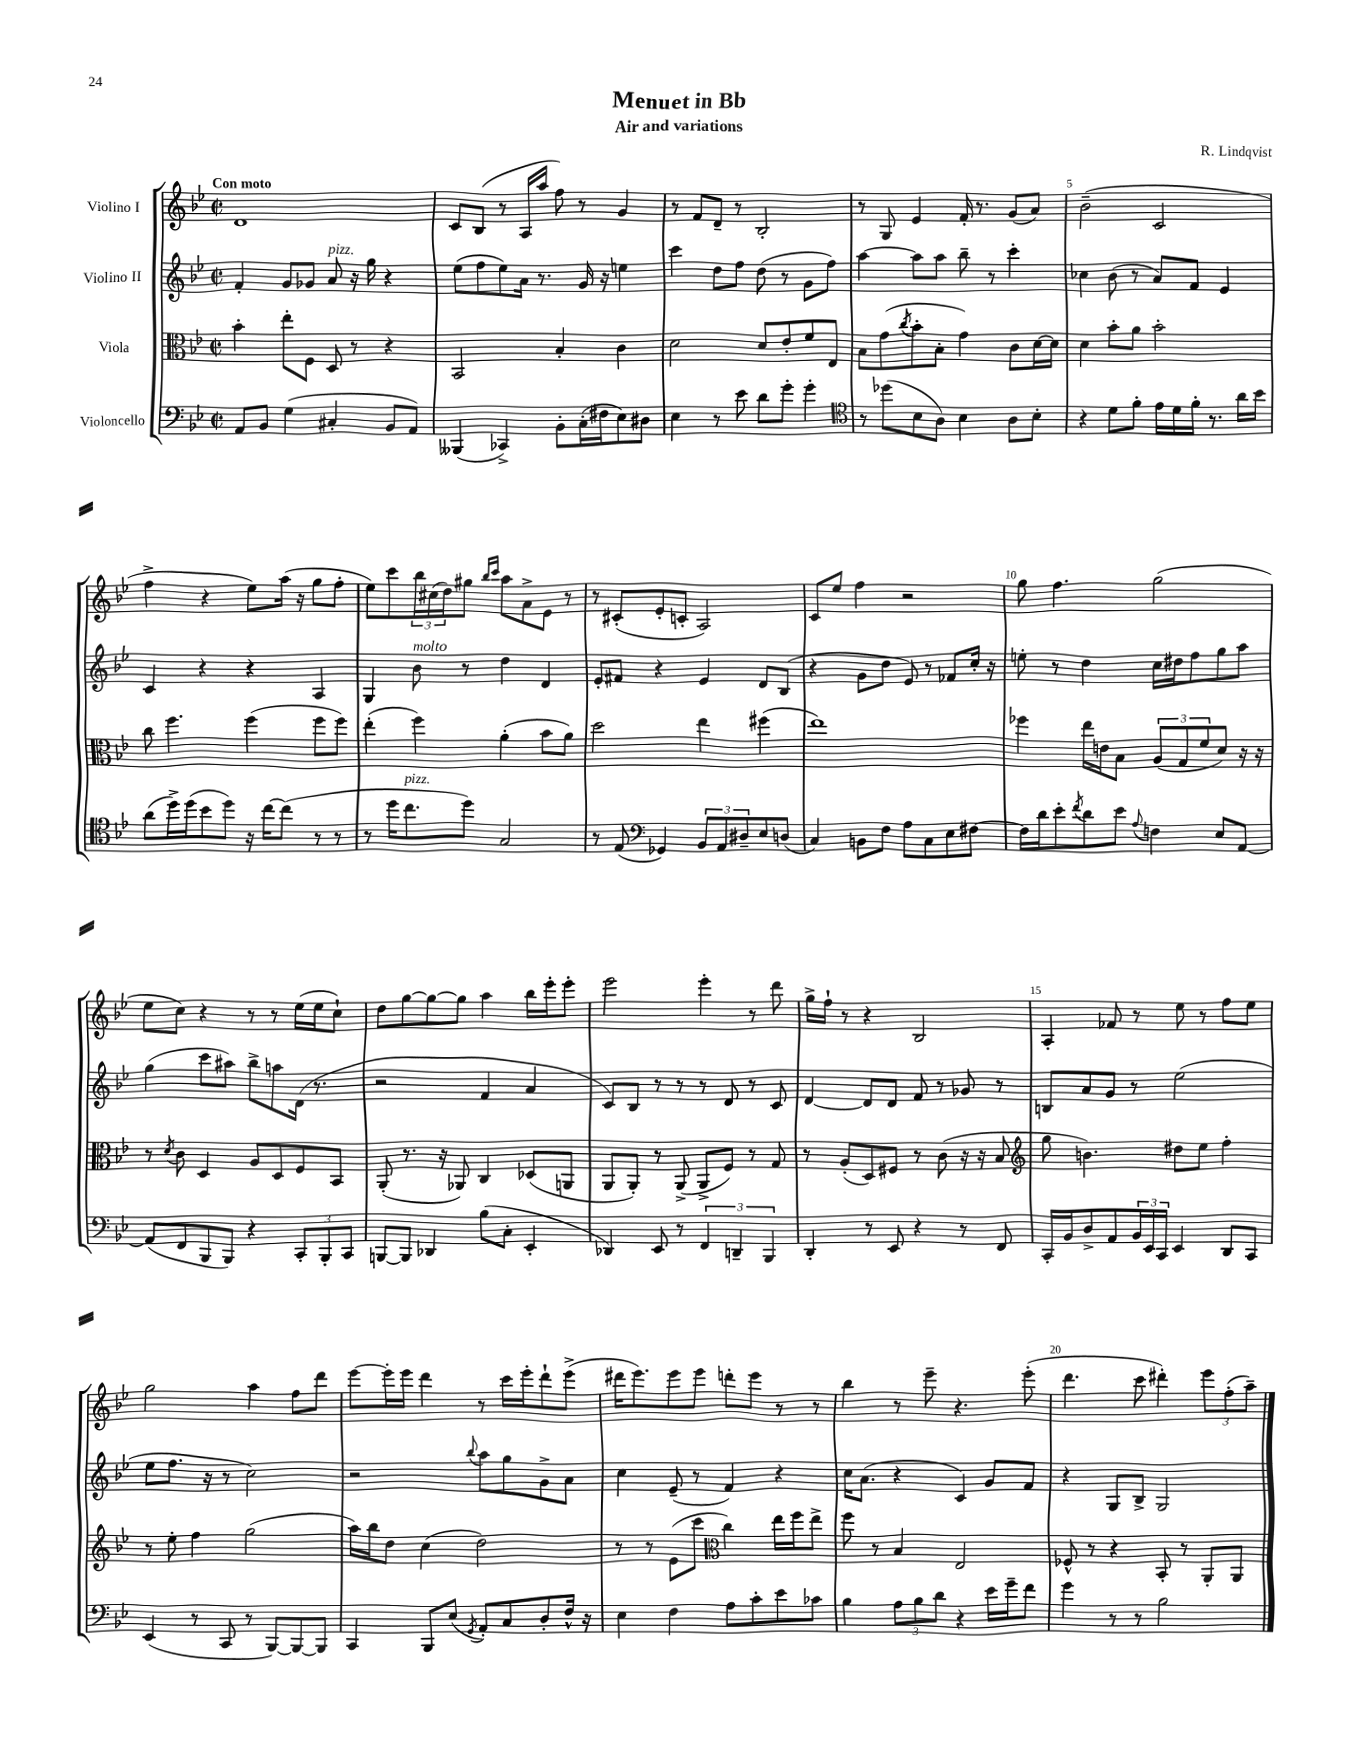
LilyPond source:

\header { title = "Menuet in Bb" composer = "R. Lindqvist" subtitle = "Air and variations" }
<<
\new StaffGroup <<
\new Staff = "s0" \with { instrumentName = "Violino I" } {
    \clef treble \key bes \major \defaultTimeSignature \time 2/2 \tempo "Con moto"
    d'1 |
    c'8 bes8( r8 a16 a''16 f''8) r8 g'4 |
    r8 f'8 d'8-- r8 bes2-. |
    r8 g8 ees'4 f'16-. r8. g'8( a'8) |
    bes'2--( c'2 |
    f''4-> r4 ees''8) a''16( r16 g''8 f''8-. |
    ees''8) c'''8 \tuplet 3/2 { bes''16 cis''16( d''16) } gis''8 \grace { bes''16 c'''16 } a''8 a'8-> ees'8 r8 |
    r8 cis'8-.( ees'8-. c'8-. a2) |
    c'8 ees''8 f''4 r2 |
    g''8 f''4. g''2( |
    ees''8 c''8) r4 r8 r8 ees''16( ees''16 c''8-!) |
    d''8 g''8~ g''8~ g''8 a''4 bes''16 ees'''16-. ees'''8-. |
    ees'''2 ees'''4-. r8 d'''8 |
    g''16-> f''16-! r8 r4 bes2 |
    a4-. fes'8 r8 ees''8 r8 f''8 ees''8 |
    g''2 a''4 f''8 d'''8 |
    ees'''8~ ees'''16-. ees'''16 d'''4 r8 c'''16 ees'''16-. d'''8-! ees'''8->( |
    dis'''16 ees'''8.) ees'''8 ees'''8 d'''8-. ees'''8 r8 r8 |
    bes''4 r8 ees'''8-- r4. ees'''8-.( |
    d'''4. c'''8 dis'''4-.) \tuplet 3/2 { ees'''8 f''8-.( a''8--) } \bar "|." |
}
\new Staff = "s1" \with { instrumentName = "Violino II" } {
    \clef treble \key bes \major \defaultTimeSignature \time 2/2
    f'4-. g'8 ges'8 a'8^\markup { \italic "pizz." } r16 g''16 r4 |
    ees''8( f''8 ees''8) a'16 r8. g'16 r16 e''4 |
    c'''4 d''8 f''8 d''8( r8 g'8 f''8) |
    a''4~ a''8 a''8 bes''8-- r8 c'''4-. |
    ces''4 bes'8( r8 a'8) f'8 ees'4 |
    c'4 r4 r4 a4 |
    g4 bes'8^\markup { \italic "molto" } r8 d''4 d'4 |
    ees'8-. fis'8 r4 ees'4 d'8 bes8( |
    r4 g'8 d''8 ees'8) r8 fes'8 c''16-. r16 |
    e''8-. r8 d''4 c''16 dis''16 f''8 g''8 a''8 |
    g''4( c'''8 ais''8) bes''8-> a''8 d'16( r8. |
    r2 f'4 a'4 |
    c'8) bes8 r8 r8 r8 d'8 r8 c'8 |
    d'4~ d'8 d'8 f'8 r8 ges'8 r8 |
    b8 a'8 g'8 r8 ees''2( |
    ees''8 f''8. r16 r8 c''2) |
    r2 \appoggiatura { bes''8 } a''8 g''8 g'8-> a'8 |
    c''4 ees'8--( r8 f'4) r4 |
    c''16 a'8.( r4 c'4) g'8 f'8 |
    r4 g8 bes8-> g2 \bar "|." |
}
\new Staff = "s2" \with { instrumentName = "Viola" } {
    \clef alto \key bes \major \defaultTimeSignature \time 2/2
    bes'4-. ees''8-. f8 d8 r8 r4 |
    bes,2 bes4-. c'4 |
    d'2 d'8 ees'8-. f'8 ees8 |
    bes8 g'8( \acciaccatura { c''8 } bes'8-. bes8-. g'4) c'8 d'16~ d'16 |
    d'4 bes'8-. a'8 bes'2-. |
    c''8 f''4. f''4( f''8 f''8) |
    ees''4-.( f''4) a'4-.( bes'8 a'8) |
    d''2 ees''4 fis''4( |
    ees''1) |
    fes''4 ees''16 e'16 bes8 \tuplet 3/2 { a8( g8 f'8 } d'8) r16 r16 |
    r8 \acciaccatura { d'8 } c'8 d4 a8 d8 f8 bes,8 |
    a,8-.( r8. r16 aes,8) c4 des8( a,8 |
    a,8 a,8-.) r8 a,8->( a,8-> f8) r8 g8 |
    r8 a8-.( d8) fis8 r8 c'8( r16 r16 bes8 |
    \clef treble g''8 b'4.) dis''8 ees''8 f''4-. |
    r8 ees''8-. f''4 g''2( |
    a''16) bes''16 d''8 c''4( d''2) |
    r8 r8 ees'8( c'''8 \clef alto c''4) ees''16 f''16 ees''8-> |
    f''8 r8 bes4 ees2 |
    fes8-^ r8 r4 bes,8-. r8 a,8-. a,8 \bar "|." |
}
\new Staff = "s3" \with { instrumentName = "Violoncello" } {
    \clef bass \key bes \major \defaultTimeSignature \time 2/2
    a,8 bes,8 g4( cis4-. bes,8 a,8) |
    beses,,4( ces,4->) bes,8-. c16-.( fis16 ees8) dis8 |
    ees4 r8 ees'8 d'8 g'8-. g'4-. |
    \clef tenor r8 des''8( bes8 a8) bes4 a8 bes8-. |
    r4 d'8 f'8-. ees'16 d'16 f'16-. r8. a'16 bes'16 |
    a'8( d''16->) d''16( bes'8 d''8) r16 c''16~ c''8( r8 r8 |
    r8 d''16 c''8.^\markup { \italic "pizz." } d''8) g2 |
    r8 ees8( \clef bass ges,4) \tuplet 3/2 { bes,8 a,8 dis8-- } ees8 d8( |
    c4) b,8 f8 a8 c8 ees8 fis8~ |
    fis16 d'16 ees'8-. \acciaccatura { f'8 } d'8 ees'8 \appoggiatura { a8 } f4 ees8 a,8~ |
    a,8( f,8 bes,,8 bes,,8) r4 \tuplet 3/2 { c,8-. bes,,8-. c,8 } |
    b,,8~ b,,8 des,4 bes8( c8-. ees,4-. |
    des,4) ees,8 r8 \tuplet 3/2 { f,4 d,4-- bes,,4 } |
    d,4-. r8 ees,8 r4 r8 f,8 |
    c,16-. bes,16 d8-> a,8 \tuplet 3/2 { bes,16 ees,16 c,16 } ees,4 d,8 c,8 |
    ees,4( r8 c,8 r8 bes,,8~) bes,,8~ bes,,8 |
    c,4 bes,,8 ees8( \acciaccatura { g,8 } a,8-.) c8 d8-. f16-^ r16 |
    ees4 f4 a8 c'8-. ees'8 ces'8 |
    bes4 \tuplet 3/2 { a8 bes8 d'8 } r4 ees'16 g'16-- f'8 |
    g'4 r8 r8 bes2 \bar "|." |
}
>>
>>
\layout { \context { \Score \override BarNumber.break-visibility = ##(#f #t #t) barNumberVisibility = #(every-nth-bar-number-visible 5) } }
